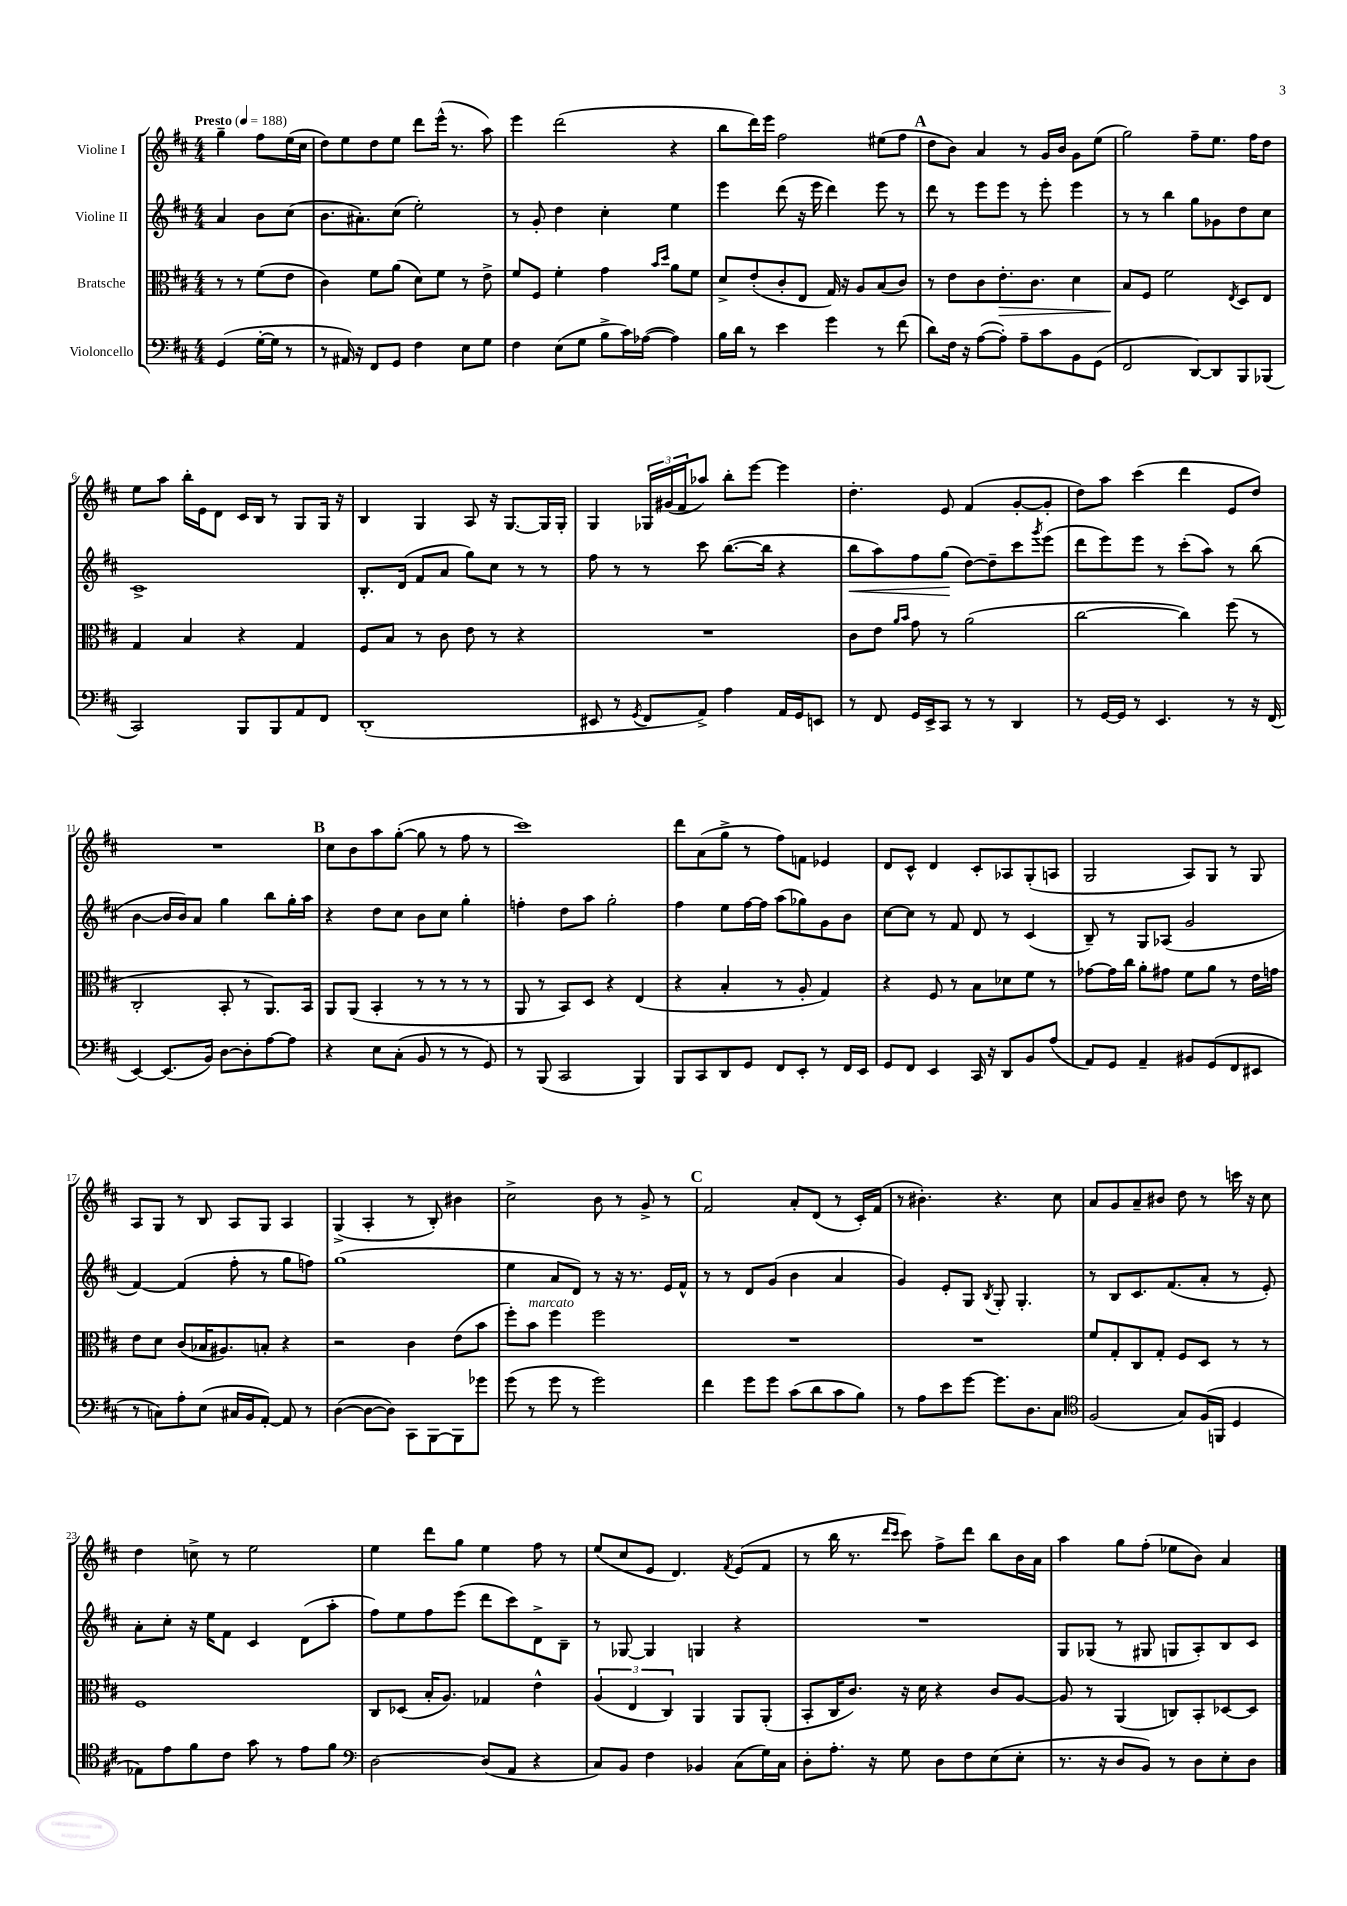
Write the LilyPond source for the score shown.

<<
\new StaffGroup <<
\new Staff = "s0" \with { instrumentName = "Violine I" } {
    \clef treble \key d \major \numericTimeSignature \time 4/4 \partial 2 \tempo "Presto" 4 = 188
    g''4-- fis''8 e''16( cis''16 |
    d''8) e''8 d''8 e''8 d'''8 e'''16-^( r8. a''8) |
    e'''4 d'''2( r4 |
    b''8 d'''16) e'''16 fis''2 eis''8( fis''8 |
    \mark \markup { \bold "A" } d''8 b'8) a'4 r8 g'16 b'16 g'8 e''8( |
    g''2) fis''8-- e''8. fis''16 d''8 |
    e''8 a''8 b''16-. e'16 d'8 cis'16 b16 r8 g8 g16 r16 |
    b4 g4 a8 r16 g8.~ g16 g16-. |
    g4 \tuplet 3/2 { ges16 gis'16( fis'16 } aes''8) b''8-. e'''8~ e'''4 |
    d''4.-. e'8 fis'4( g'8~-. g'8-. |
    d''8) a''8 cis'''4( d'''4 e'8 d''8) |
    R1 |
    \mark \markup { \bold "B" } cis''8 b'8 a''8 g''8~-.( g''8 r8 fis''8 r8 |
    cis'''1) |
    d'''8 a'8( g''8-> r8 fis''8) f'8 ees'4 |
    d'8 cis'8-^ d'4 cis'8-. aes8 g8-.( a8 |
    g2 a8) g8 r8 g8 |
    a8 g8 r8 b8 a8 g8 a4 |
    g4->( a4-. r8 b8-.) bis'4 |
    cis''2-> b'8 r8 g'8-> r8 |
    \mark \markup { \bold "C" } fis'2 a'8-. d'8( r8 cis'16-.) fis'16( |
    r8 bis'4.-.) r4. cis''8 |
    a'8 g'8 a'8-- bis'8 d''8 r8 c'''16 r16 cis''8 |
    d''4 c''8-> r8 e''2 |
    e''4 d'''8 g''8 e''4 fis''8 r8 |
    e''8( cis''8 e'8 d'4.) \acciaccatura { fis'8 } e'8( fis'8 |
    r8 b''16 r8. \grace { d'''16 cis'''16 } cis'''8) fis''8-> d'''8 b''8 b'16 a'16 |
    a''4 g''8 fis''8-.( ees''8 b'8) a'4 \bar "|." |
}
\new Staff = "s1" \with { instrumentName = "Violine II" } {
    \clef treble \key d \major \numericTimeSignature \time 4/4 \partial 2
    a'4 b'8 cis''8( |
    b'8. ais'8.-.) cis''8( e''2-.) |
    r8 g'8-. d''4 cis''4-. e''4 |
    e'''4 d'''8( r16 e'''16 d'''4) e'''8 r8 |
    \mark \markup { \bold "A" } d'''8 r8 e'''8 e'''8 r8 e'''8-. e'''4 |
    r8 r8 b''4 g''8 ges'8 d''8 cis''8 |
    cis'1-> |
    b8.-. d'16( fis'8 a'8 g''8) cis''8 r8 r8 |
    fis''8 r8 r8 cis'''8 b''8.~( b''16 r4 |
    b''8\< a''8) fis''8 g''8\!( d''8~) d''8-- cis'''8 \acciaccatura { g'''8 } e'''8( |
    d'''8 e'''8) e'''8 r8 cis'''8-.( a''8) r8 b''8( |
    b'4~ b'16 b'16) a'8 g''4 b''8 g''16-. a''16 |
    \mark \markup { \bold "B" } r4 d''8 cis''8 b'8 cis''8 g''4-. |
    f''4-. d''8 a''8 g''2-. |
    fis''4 e''8 fis''16~ fis''16 a''8( ges''8) g'8 b'8 |
    cis''8~ cis''8 r8 fis'8 d'8 r8 cis'4( |
    b8--) r8 g8 aes8( g'2 |
    fis'4~) fis'4( fis''8-. r8 g''8 f''8) |
    g''1( |
    e''4 a'8 d'8) r8 r16 r8. e'16 fis'16-^ |
    \mark \markup { \bold "C" } r8 r8 d'8 g'8( b'4 a'4 |
    g'4) e'8-. g8 \acciaccatura { b8 } g8-. g4.-. |
    r8 b8 cis'8. fis'8.( a'8-. r8 e'8-.) |
    a'8-. cis''8-. r16 e''16 fis'8 cis'4 d'8( a''8-. |
    fis''8) e''8 fis''8 e'''8( d'''8 cis'''8) d'8-> b8-- |
    r8 ges8~ ges4 g4 r4 |
    R1 |
    g8 ges8( r8 gis8 g8 a8-.) b8 cis'8 \bar "|." |
}
\new Staff = "s2" \with { instrumentName = "Bratsche" } {
    \clef alto \key d \major \numericTimeSignature \time 4/4 \partial 2
    r8 r8 fis'8( e'8 |
    cis'4) fis'8 a'8( d'8) fis'8 r8 e'8-> |
    fis'8 fis8 fis'4-. g'4 \grace { b'16 d''16 } a'8 fis'8 |
    d'8-> e'8-.( cis'8-. e8 g16) r16 a8 b8( cis'8) |
    \mark \markup { \bold "A" } r8 e'8 cis'8 e'8.-.\> cis'8. d'4 |
    b8\! fis8 fis'2 \acciaccatura { e8 } d8 e8 |
    g4 b4 r4 g4 |
    fis8 b8 r8 cis'8 e'8 r8 r4 |
    R1 |
    cis'8 e'8 \grace { a'16 b'16 } g'8 r8 a'2( |
    cis''2~ cis''4) fis''8( r8 |
    cis2-. b,8-. r8 a,8.) b,16 |
    \mark \markup { \bold "B" } a,8 a,8( b,4-. r8 r8 r8 r8 |
    a,8 r8 b,8) d8 r4 e4( |
    r4 b4-. r8 a8-. g4) |
    r4 fis8 r8 b8 des'8 fis'8 r8 |
    ges'8~ ges'16 cis''16 a'8-. gis'8 fis'8 a'8 r8 e'16 g'16 |
    e'8 d'8 cis'8( bes16 ais8.) b8-. r4 |
    r2 cis'4 e'8( b'8 |
    fis''8-.) b'8^\markup { \italic "marcato" } fis''4 fis''2 |
    \mark \markup { \bold "C" } R1 |
    R1 |
    fis'8 g8-. cis8 g8-. fis8 d8 r8 r8 |
    fis1 |
    cis8 des8( b16-. a8.) ges4 e'4-^ |
    \tuplet 3/2 { a4( e4 cis4) } a,4 a,8 a,8-.( |
    b,8-. cis16 cis'8.) r16 d'16 r4 cis'8 a8~ |
    a8 r8 a,4( c8) b,8-. des8~ des8 \bar "|." |
}
\new Staff = "s3" \with { instrumentName = "Violoncello" } {
    \clef bass \key d \major \numericTimeSignature \time 4/4 \partial 2
    g,4( g16~-. g16 r8 |
    r8 ais,16) r16 fis,8 g,8 fis4 e8 g8 |
    fis4 e8( g8 b8-> cis'16) aes16~( aes4) |
    b16 d'16 r8 e'4 g'4 r8 fis'8( |
    \mark \markup { \bold "A" } d'8) fis16 r16 a8~( a8-.) a8-- cis'8 b,8 g,8( |
    fis,2 d,8~) d,8 b,,8 bes,,8( |
    cis,2) b,,8 b,,8 a,8 fis,8 |
    d,1-.( |
    eis,8 r8 \acciaccatura { g,8 } fis,8 a,8->) a4 a,16 g,16 e,8 |
    r8 fis,8 g,16 e,16-> cis,8 r8 r8 d,4 |
    r8 g,16~ g,16 r8 e,4. r8 r16 fis,16( |
    e,4~) e,8.( b,16) d8~ d8-. a8~ a8 |
    \mark \markup { \bold "B" } r4 e8 cis8-.( b,8 r8 r8 g,8) |
    r8 b,,8( cis,2 b,,4) |
    b,,8 cis,8 d,8 g,8 fis,8 e,8-. r8 fis,16 e,16 |
    g,8 fis,8 e,4 cis,16 r16 d,8 b,8 a8( |
    a,8) g,8 a,4-- bis,8 g,8( fis,8 eis,8 |
    r8 c8) a8-. e8( cis16 b,16 a,8~-.) a,8 r8 |
    d4~( d8~ d8) cis,8 b,,8~ b,,8 ges'8 |
    g'8( r8 g'8 r8 g'2) |
    \mark \markup { \bold "C" } fis'4 g'8 g'8 cis'8( d'8 cis'8 b8) |
    r8 a8 e'8 g'8~ g'8. d8. cis8 |
    \clef tenor fis2( g8) fis16( f,16 d4 |
    ees8) e'8 fis'8 cis'8 g'8 r8 e'8 fis'8 |
    \clef bass d2~ d8( a,8 r4 |
    cis8) b,8 fis4 bes,4 cis8( g16) cis16 |
    d8-. a8.-. r16 g8 d8 fis8 e8( e8-. |
    r8. r16 d8 b,8) r8 d8 e8-. d8 \bar "|." |
}
>>
>>
